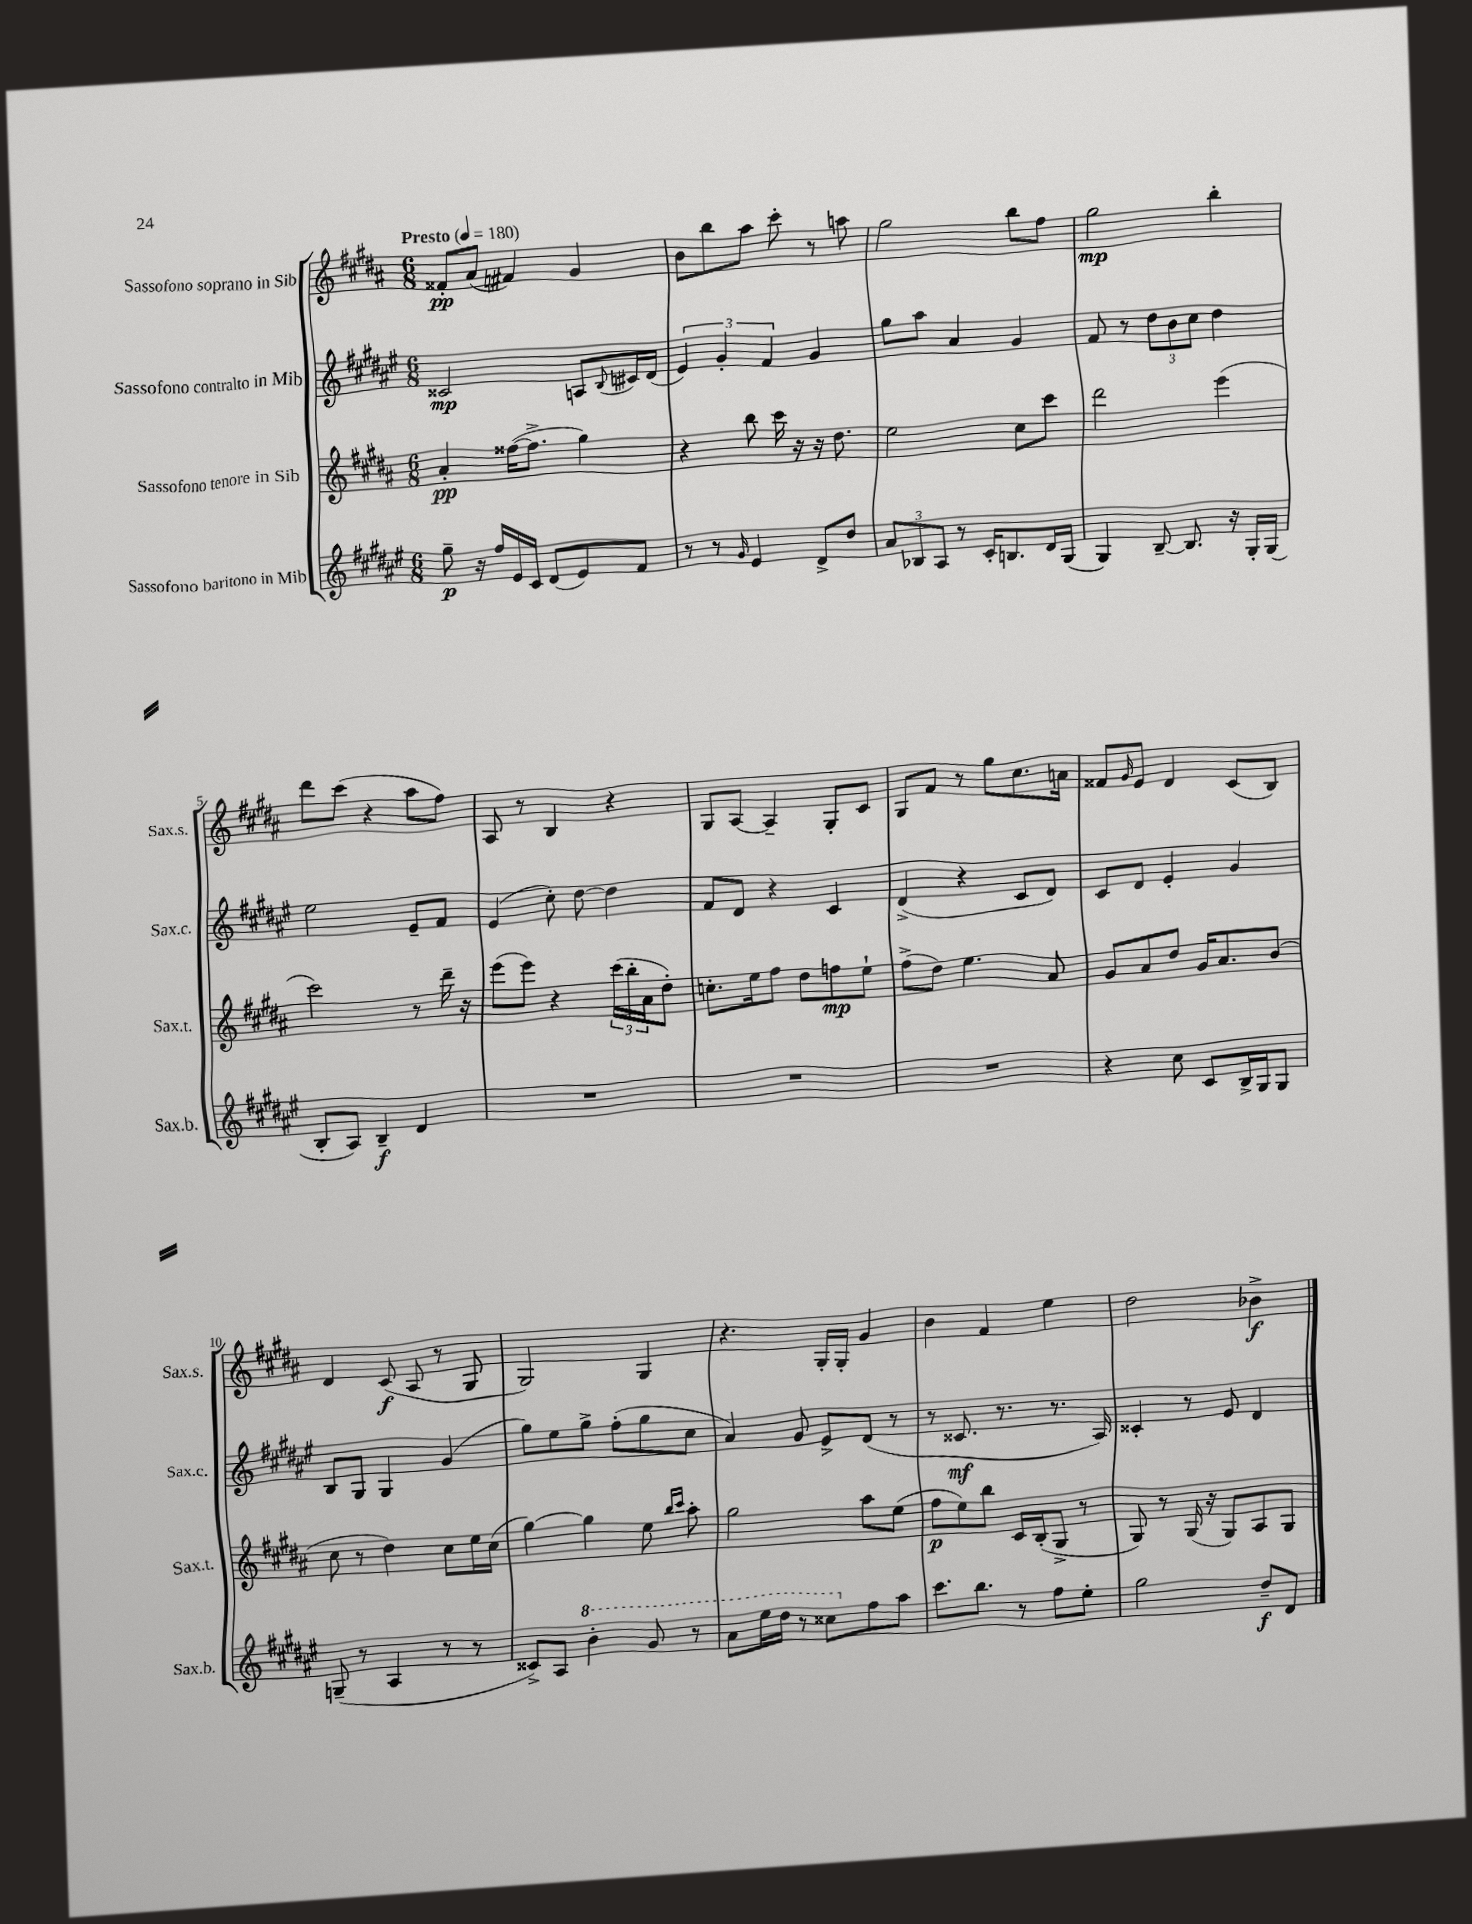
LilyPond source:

<<
\new StaffGroup <<
\new Staff = "s0" \with { instrumentName = "Sassofono soprano in Sib" shortInstrumentName = "Sax.s." } {
    \clef treble \key b \major \numericTimeSignature \time 6/8 \tempo "Presto" 4 = 180
    fisis'8-.\pp ais'8( fis'4) gis'4 |
    b'8 b''8 ais''8 cis'''8-. r8 a''8 |
    gis''2 b''8 fis''8 |
    gis''2\mp b''4-. |
    dis'''8 cis'''8( r4 ais''8 fis''8) |
    ais8 r8 b4 r4 |
    gis8 ais8~ ais4-- gis8-. cis'8 |
    gis8 fis'8 r8 gis''8 cis''8. a'16 |
    fisis'8 \grace { gis'16 } e'8 dis'4 cis'8( b8) |
    dis'4 cis'8\f( ais8 r8 gis8 |
    gis2) gis4 |
    r4. gis16-. gis16-. gis'4 |
    b'4 fis'4 e''4 |
    dis''2 bes'4->\f \bar "|." |
}
\new Staff = "s1" \with { instrumentName = "Sassofono contralto in Mib" shortInstrumentName = "Sax.c." } {
    \clef treble \key fis \major \numericTimeSignature \time 6/8
    cisis'2\mp a8 \appoggiatura { b8 } cis'16 dis'16( |
    \tuplet 3/2 { eis'4) gis'4-. fis'4 } gis'4 |
    gis''8 ais''8 ais'4 gis'4 |
    fis'8 r8 \tuplet 3/2 { dis''8 b'8 cis''8 } dis''4 |
    eis''2 eis'8-- fis'8 |
    eis'4( cis''8-.) dis''8~ dis''4 |
    fis'8 dis'8 r4 cis'4 |
    dis'4->( r4 cis'8 dis'8) |
    cis'8 dis'8 eis'4-. gis'4 |
    b8 gis8 gis4 gis'4( |
    gis''8) eis''8 gis''8-> fis''8-.( gis''8 cis''8 |
    ais'4) gis'8 eis'8-> dis'8( r8 |
    r8 cisis'8.\mf r8. r8. ais16) |
    cisis'4-. r8 eis'8 dis'4 \bar "|." |
}
\new Staff = "s2" \with { instrumentName = "Sassofono tenore in Sib" shortInstrumentName = "Sax.t." } {
    \clef treble \key b \major \numericTimeSignature \time 6/8
    ais'4-.\pp fisis''16~( fisis''8.-> gis''4) |
    r4 b''8 cis'''16 r16 r16 dis''8. |
    e''2 cis''8 cis'''8 |
    dis'''2 e'''4( |
    cis'''2) r8 dis'''16-- r16 |
    e'''8( e'''8) r4 \tuplet 3/2 { cis'''16( b''16-. ais'16 } dis''8-.) |
    c''8.-. e''16 fis''8 dis''8 f''8\mp e''8-! |
    fis''8->( dis''8) e''4. ais'8 |
    gis'8 ais'8 dis''8 gis'16 ais'8. b'8( |
    cis''8 r8 dis''4) cis''8 e''16 cis''16( |
    gis''4~) gis''4 e''8 \grace { b''16 cis'''16 } ais''8-. |
    gis''2 ais''8 e''8( |
    fis''8\p e''8) b''8 cis'16 b16-.( gis8-> r8 |
    gis8) r8 gis16( r16 gis8) ais8 gis8 \bar "|." |
}
\new Staff = "s3" \with { instrumentName = "Sassofono baritono in Mib" shortInstrumentName = "Sax.b." } {
    \clef treble \key fis \major \numericTimeSignature \time 6/8
    gis''8--\p r16 fis''16 eis'16 cis'16 dis'8( eis'8) fis'8 |
    r8 r8 \grace { gis'16 } eis'4 dis'8-> dis''8 |
    \tuplet 3/2 { ais'8 bes8 ais8 } r8 cis'16-. b8. dis'16 gis16( |
    gis4) b8~-- b8. r16 gis16-. gis16( |
    b8-. ais8) b4--\f dis'4 |
    R2. |
    R2. |
    R2. |
    r4 cis''8 cis'8 b16-> gis16 gis8 |
    g8--( r8 ais4 r8 r8 |
    cisis'8->) ais8 \ottava #1 b''4-. gis''8 r8 |
    ais''8 eis'''16 dis'''16 r8 cisis'''8 \ottava #0 fis''8 ais''8 |
    cis'''8. b''8. r8 fis''8 eis''8-. |
    gis''2 dis''8--\f dis'8 \bar "|." |
}
>>
>>
